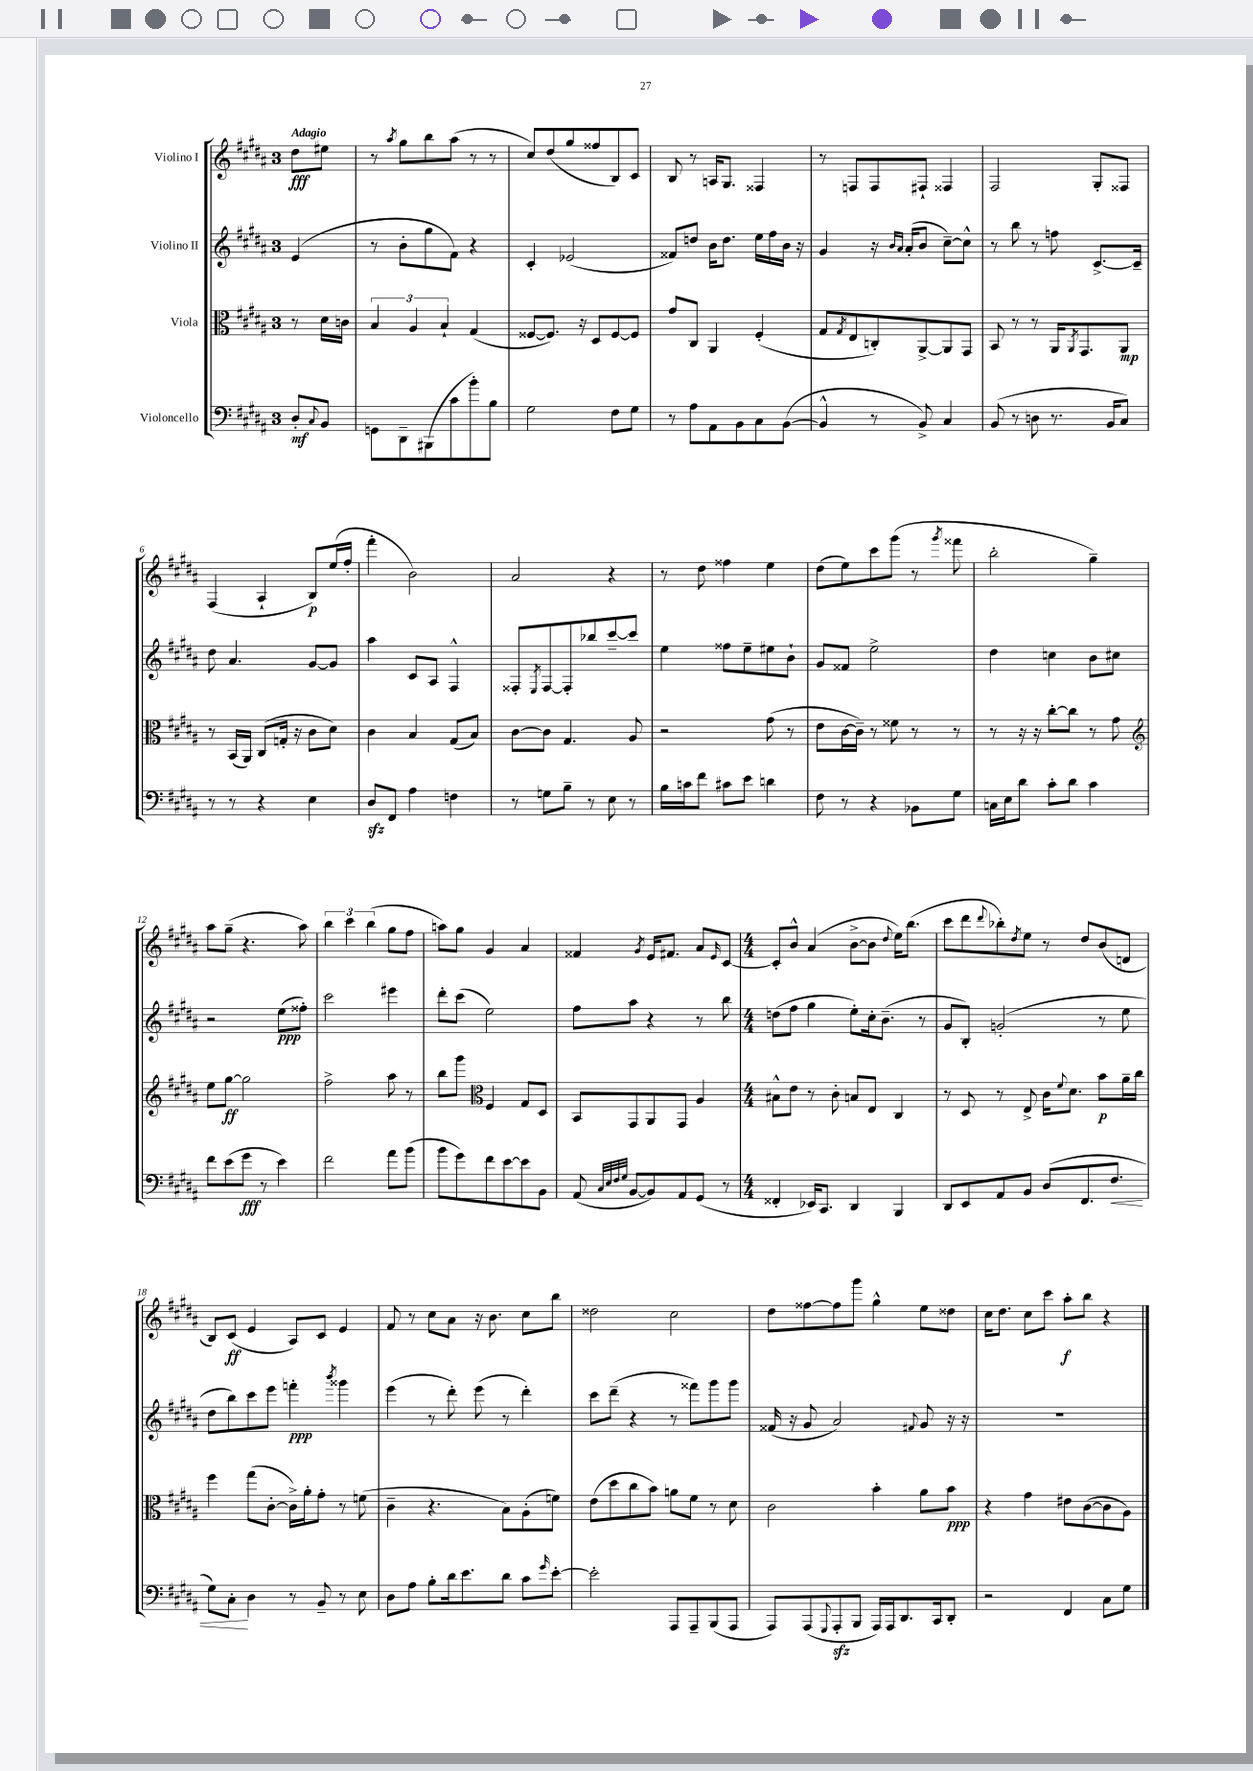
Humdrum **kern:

**kern	**kern	**kern	**kern
*staff4	*staff3	*staff2	*staff1
*clefF4	*clefC3	*clefG2	*clefG2
*k[f#c#g#d#a#]	*k[f#c#g#d#a#]	*k[f#c#g#d#a#]	*k[f#c#g#d#a#]
*M3/4	*M3/4	*M3/4	*M3/4
8D#'	8r	(4e	8dd#
8qqC#	.	.	.
8BB	16d#	.	8ee#
.	16c	.	.
=	=	=	=
8GG	6B	8r	8r
.	.	.	8qaa#
8DD#~	.	8b'	8gg#
.	6A#	.	.
(8BBB#	.	8gg#	8bb
.	6B`	.	.
8c#	.	8f#)	(8aa#
8b')	(4G#	4r	8r
8B	.	.	8r
=	=	=	=
2G#	[8F##	4c#'	8cc#)
.	8.F##])	.	(8dd#
.	.	(2e-	8gg#
.	16r	.	.
.	8D#	.	8ff##
8F#	[8F##	.	8B)
8G#	8F##]	.	8c#
=	=	=	=
8r	8g#	8f##)	8B
8A#	8C#	8dd	8r
8AA#	4AA#	16b	16A
.	.	8.dd	8.G#
8BB	.	.	.
8C#	(4F#'	16ee	4F##
.	.	16ff#	.
([8BB	.	16b	.
.	.	16r	.
=	=	=	=
4BB^^]	8G#	4g#	8r
.	8qG#	.	.
.	8E	.	8F
8r	8C')	16r	8F
.	.	16qqb	.
.	.	16qqa#	.
.	.	(16a#'	.
8BB^)	[8AA#^	8b	8F#`
4C#	8AA#]	[8cc#~)	4F##
.	8GG#	8cc#^^]	.
=	=	=	=
(8BB	8BB	8r	2F#
8r	8r	8bb	.
8D	8r	8r	.
8.r	16AA#	8ff	.
.	8qAA#	.	.
.	8.GG#	.	.
.	.	[8.c#^	8G#'
16BB	.	.	.
8C#)	8AA#	.	8F##
.	.	16c#~]	.
=	=	=	=
8r	8r	8dd#	(4F#
8r	(16BB	4.a#	.
.	16AA#)	.	.
4r	(8C#	.	4A#`
.	16G'	.	.
.	16r	.	.
4E	8c#	[8g#	8B)
.	8d#)	8g#]	(16ee
.	.	.	16ff#'
=	=	=	=
8D#	4c#	4aa#	4fff#'
8FF#	.	.	.
4A#	4B	8c#	2b)
.	.	8A#	.
4F	(8G#	4F#^^	.
.	8B)	.	.
=	=	=	=
8r	[8c#	8F##'	2a#
.	.	8qE	.
8G	8c#]	[8F##	.
8B~	4.G#	8F##']	.
8r	.	8bb-	.
8E	.	[8ccc#~	4r
8r	8A#	8ccc#]	.
=	=	=	=
16B	2r	4ee	8r
16c	.	.	.
8f#	.	.	8dd#
8c#	.	8ff##	4ff##
8e	.	8ee~	.
4d	(8g#	8ee#	4ee
.	8r	8b`	.
=	=	=	=
8F#	8e	8g#	(8dd#
8r	[16c#	8f##	8ee)
.	16c#~])	.	.
4r	8r	2ee^	8ccc#
.	8f##	.	(8ggg#
8BB-	8r	.	8r
.	.	.	8qggg#
8G#	8r	.	8fff##
=	=	=	=
16C	8r	4dd#	2bb'
16E	.	.	.
8d#	16r	.	.
.	16r	.	.
8c#'	[8cc#'	4cc	.
8d#	8cc#]	.	.
4c#	8r	8b	4gg#~)
.	8g#	8cc#	.
=	=	=	=
*	*clefG2	*	*
8f#	8ee	2r	8aa#
(8e	[8gg#	.	(8gg#~
8g#	2gg#]	.	4.r
8r	.	.	.
4e)	.	(8ee	.
.	.	8ff##')	8aa#)
=	=	=	=
2f#	2ff#^	2ccc#	6bb
.	.	.	6ccc#
.	.	.	(6bb
8a#	8aa#	4eee#	8gg#
(8b	8r	.	8ff#
=	=	=	=
8b	8bb	8ddd#'	8aa)
8g#)	8ggg#	(8ccc#	8gg#
*	*clefC3	*	*
8f#	4F#	2ee)	4g#
[8e	.	.	.
8e]	8G#	.	4a#
8BB	8D#	.	.
=	=	=	=
(8AA#	8BB	8ff#	4f##
32qqC#	.	.	.
32qqE	.	.	.
32qqF#	.	.	.
32qqG#	.	.	.
[8BB	8GG#	8aa#	.
.	.	.	8qg#
8BB])	8AA#	4r	16e
.	.	.	8.f#
8AA#	8GG#	.	.
(8GG#	4A#	8r	8a#
.	.	.	16qqe
8r	.	8bb	[8c#
=	=	=	=
*M4/4	*M4/4	*M4/4	*M4/4
4FF##'	8B#^^	(8dd	8c#']
.	8e	8ff#	8b^^
16EE-)	8r	4gg#	(4a#
8.CC#	.	.	.
.	8c#'	.	.
4DD#	8B	8ee')	[8b^
.	8E	16cc#'	8b]
.	.	(8.b~	.
.	.	.	8qqdd#
4BBB	4C#	.	16ee)
.	.	.	(8.bb
.	.	8r	.
=	=	=	=
8DD#	8r	8g#	8ccc#
8EE	8D#	8B')	8ddd#
.	.	.	8qqddd#
8AA#	8r	(2g'	8bb-')
.	.	.	8qdd#
8BB	8E^	.	8ee
(8D#	16c#	.	8r
.	8qqf#	.	.
.	8.d#	.	.
8.FF#	.	.	8dd#
.	8b	8r	(8b
8.F#	.	.	.
.	16a#~	8ee	8d
.	16cc#	.	.
=	=	=	=
8G#)	4ff#	8dd#	8B)
8C#'	.	8bb)	(8c#
4D#	(8gg#	8ccc#	4e
.	[8c#'	8eee	.
8r	16c#^])	4fff'	8A#)
.	16a#'	.	.
8BB~	8g#'	.	8c#
.	.	8qbbb	.
8r	8r	4ggg##	4e
8E	(8f	.	.
=	=	=	=
8D#	4c#~	(4eee	8f#
8A#	.	.	8r
8B'	4.r	8r	8cc#
16d#	.	8ddd#')	8a#
8.e	.	.	.
.	.	(8eee	16r
.	.	.	8.b
8d#	8B)	8r	.
8c#	(8A#'	4ddd#')	8cc#
16qqg#	.	.	.
[8e'	8f)	.	8bb
=	=	=	=
2e']	(8e	8ccc#	2dd##
.	8dd#	(8ddd#~	.
.	8cc#	4r	.
.	8b)	.	.
8AAA#	8a	8r	2cc#
8AAA#~	8f#	8fff##)	.
(8BBB	8r	8ggg#	.
8AAA#	8d#	8ggg#	.
=	=	=	=
8AAA#)	2c#	(16f##	8dd#
.	.	16r	.
(8AAA#	.	8g#	[8ff##
8qqGGG#	.	.	.
8AAA#'	.	2a#)	8ff##]
8BBB	.	.	8ggg#
16AAA#)	4b'	.	4gg#^^
16AAA#	.	.	.
8.DD#	.	.	.
.	.	8qqf#	.
.	8a#	8g#	8ee
16CC#	.	.	.
8DD#'	8b	16r	8dd##
.	.	16r	.
=	=	=	=
2r	4r	1r	16cc#
.	.	.	8.dd#
.	4g#	.	8cc#
.	.	.	8ccc#
4FF#	8e#	.	8aa#'
.	([8c#	.	8bb
8C#	8c#]	.	4r
8G#	8A#)	.	.
==	==	==	==
*-	*-	*-	*-
